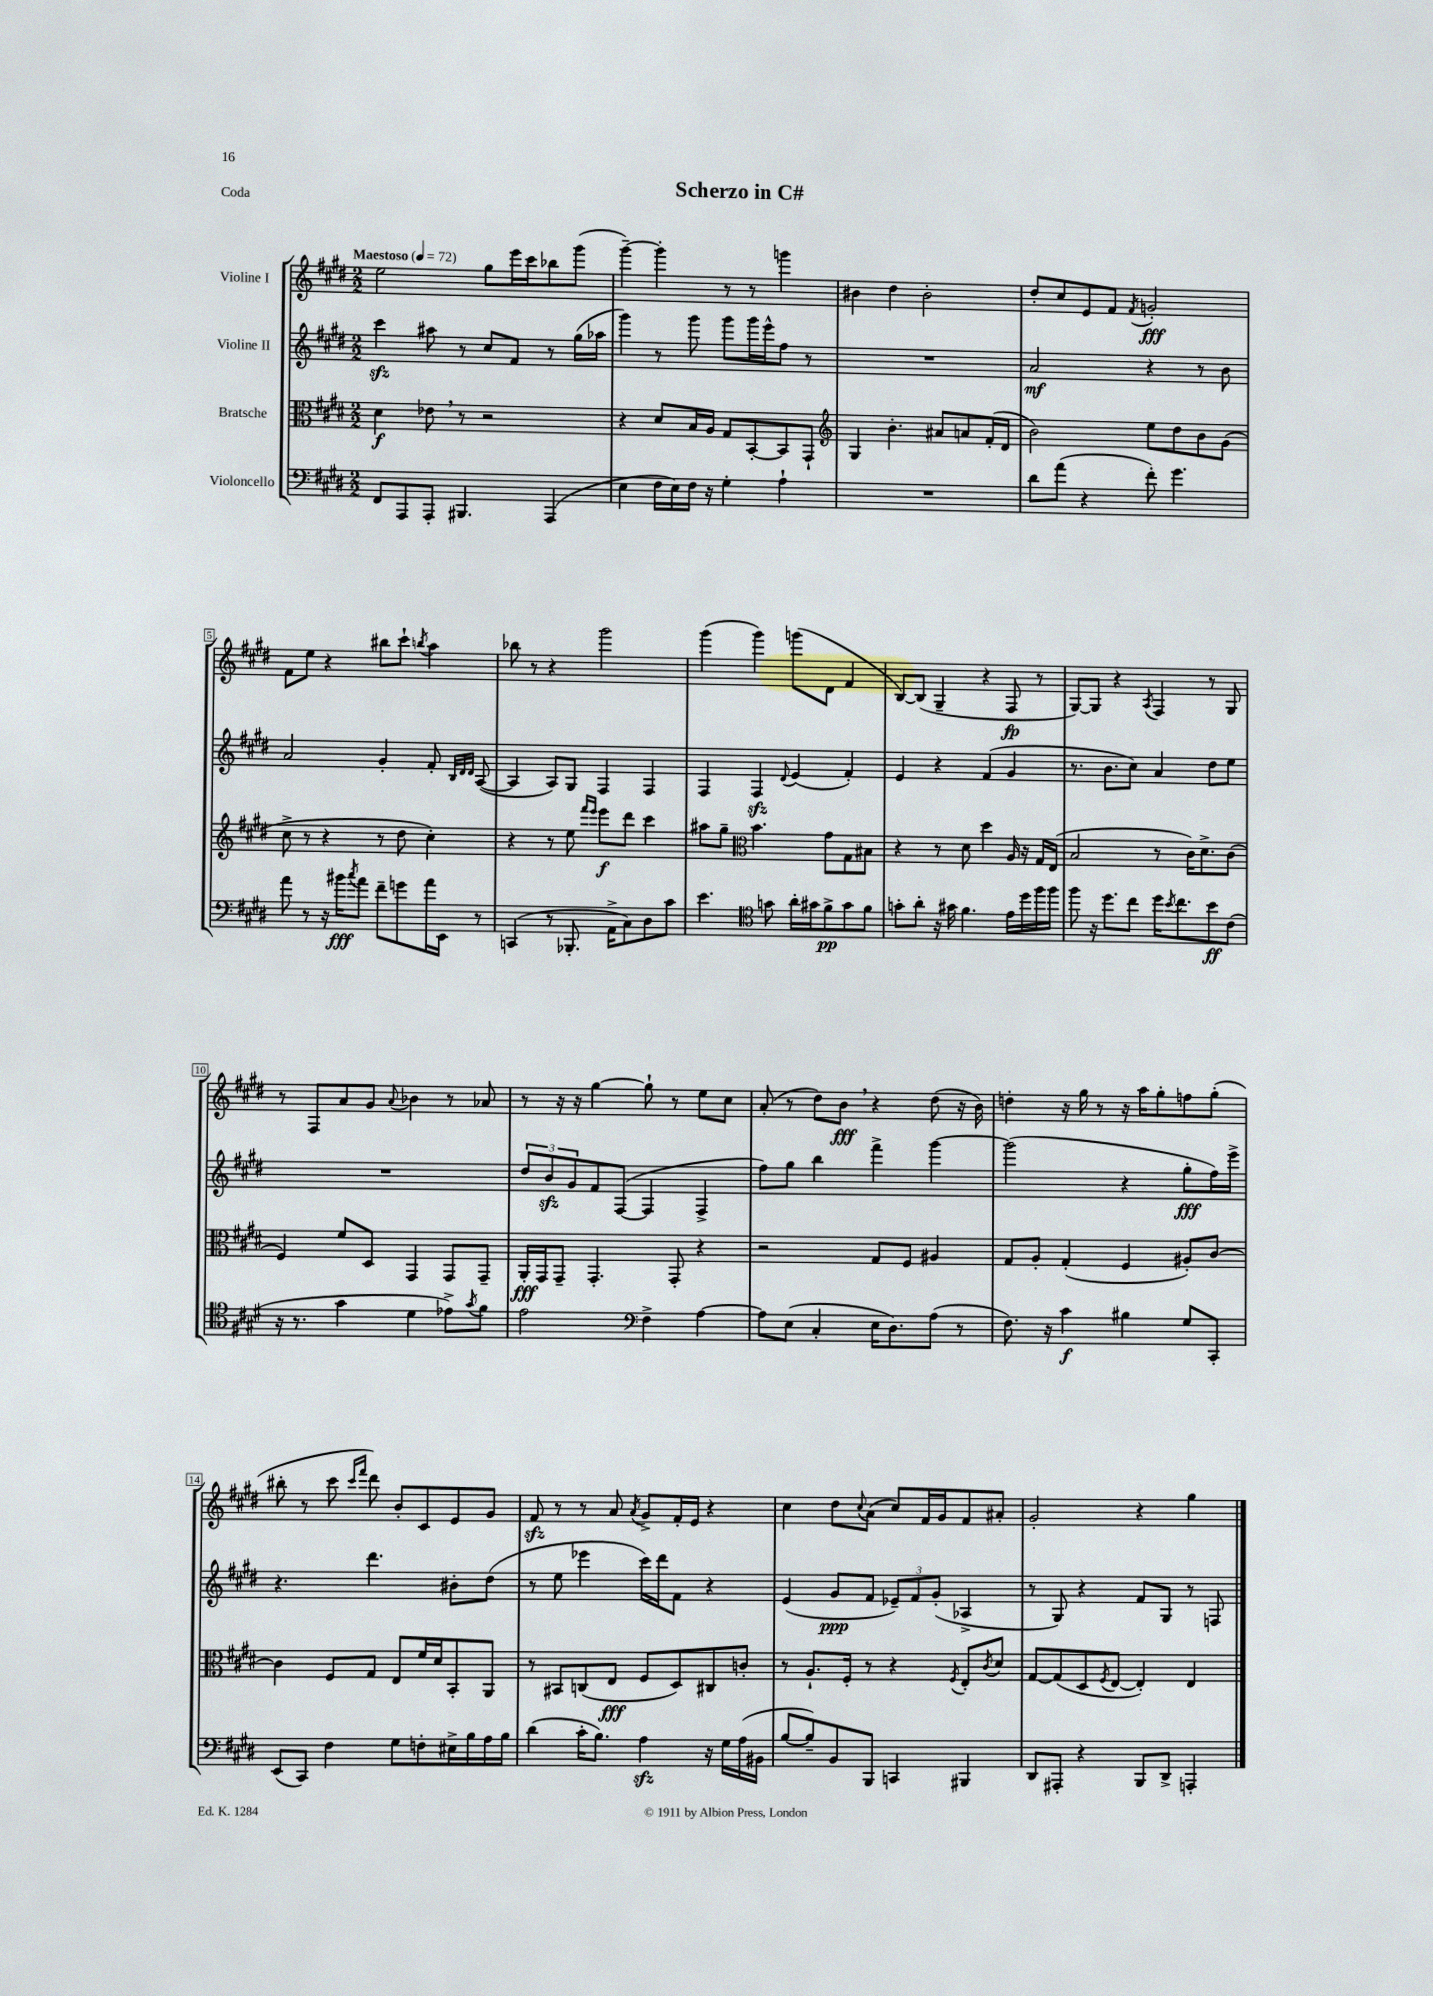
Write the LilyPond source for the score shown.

\header { title = "Scherzo in C#" piece = "Coda" }
<<
\new StaffGroup <<
\new Staff = "s0" \with { instrumentName = "Violine I" } {
    \clef treble \key e \major \numericTimeSignature \time 2/2 \tempo "Maestoso" 4 = 72
    e''2 gis''8 e'''16 cis'''16 bes''8 gis'''8( |
    gis'''4~--) gis'''4-. r8 r8 g'''4 |
    bis'4 dis''4 bis'2-. |
    dis''8-. cis''8 e'8 fis'8 \acciaccatura { fis'8 } g'2-.\fff |
    fis'8 e''8 r4 bis''8 cis'''8-! \acciaccatura { b''8 } a''4 |
    bes''8 r8 r4 gis'''2 |
    gis'''4( gis'''4) g'''8( dis'8 fis'4 |
    b8~) b8( gis4-- r4 fis8\fp r8 |
    gis8~) gis8 r4 \acciaccatura { a8 } fis4 r8 gis8 |
    r8 fis8 a'8 gis'8 \appoggiatura { a'8 } bes'4 r8 aes'8 |
    r8 r16 r16 gis''4~ gis''8-! r8 e''8 cis''8 |
    a'8-.( r8 dis''8) b'8\fff \breathe r4 dis''8( r16 b'16) |
    d''4-. r16 gis''16 r8 r16 a''16 gis''8-. f''8 gis''8-.( |
    bis''8-. r8 cis'''8 \grace { cis'''16 fis'''16 } dis'''8) b'8-. cis'8 e'8 gis'8 |
    fis'8\sfz r8 r8 a'8 \acciaccatura { a'8 } gis'8-> fis'16-. e'16 r4 |
    cis''4 dis''8 \appoggiatura { cis''8 } a'8( cis''8) fis'16 gis'16 fis'8 ais'8-. |
    gis'2-. r4 gis''4 \bar "|." |
}
\new Staff = "s1" \with { instrumentName = "Violine II" } {
    \clef treble \key e \major \numericTimeSignature \time 2/2
    cis'''4\sfz ais''8 r8 cis''8 fis'8 r8 gis''16( aes''16 |
    gis'''4) r8 gis'''8 gis'''8 gis'''16 e'''16-^ fis''8 r8 |
    R1 |
    a'2\mf r4 r8 b'8 |
    a'2 gis'4-. fis'8-. \grace { b32 dis'32 dis'32 } a8~( |
    a4 a8) gis8 fis4 fis4 |
    fis4 fis4\sfz \appoggiatura { dis'8 } e'4( fis'4-.) |
    e'4 r4 fis'4( gis'4 |
    r8. b'8. cis''8) a'4 dis''8 e''8 |
    R1 |
    \tuplet 3/2 { dis''8 b'8\sfz gis'8 } fis'8 fis8~( fis4 fis4-> |
    fis''8) gis''8 b''4 fis'''4-> gis'''4~ |
    gis'''2( r4 gis''8-.\fff fis''16) e'''16-> |
    r4. dis'''4. bis'8-. dis''8( |
    r8 e''8 ees'''4 cis'''16) dis'''16 fis'8 r4 |
    e'4( gis'8\ppp fis'8 \tuplet 3/2 { ees'8--) fis'8 gis'8-.( } aes4-> |
    r8 gis8) r4 fis'8 gis8 r8 f8 \bar "|." |
}
\new Staff = "s2" \with { instrumentName = "Bratsche" } {
    \clef alto \key e \major \numericTimeSignature \time 2/2
    dis'4\f ees'8 \breathe r8 r2 |
    r4 dis'8 b16 a16 gis8 b,8~-. b,8 gis,8-! |
    \clef treble gis4 b'4.-. ais'8 a'8 fis'16-.( dis'16 |
    b'2) e''8 dis''8 b'8 gis'8( |
    cis''8-> r8 r4 r8 dis''8 cis''4-.) |
    r4 r8 e''8 \grace { fis'''16 e'''16 } e'''8\f dis'''8 cis'''4 |
    ais''8 gis''8-- \clef alto b'4. gis'8 gis8 bis8 |
    r4 r8 dis'8 dis''4 a16 r16 gis16 e16( |
    b2 r8 cis'16) dis'8.-> cis'8( |
    fis4) fis'8 dis8 gis,4 gis,8 gis,8-- |
    a,16-.\fff gis,16 gis,8-- gis,4.-. gis,8-. r4 |
    r2 gis8 fis8 ais4 |
    gis8 a8-. gis4-.( fis4 ais8-.) cis'8~ |
    cis'4 fis8 gis8 e8 fis'16 dis'16 b,8-. a,8 |
    r8 bis,8 c8( e8\fff fis8 dis8) cis8 c'8-. |
    r8 a8.-! fis16-. r8 r4 \acciaccatura { fis8 } e8-. \acciaccatura { cis'8 } dis'8 |
    gis8~ gis8( dis8 \acciaccatura { fis8 } e8~ e4-.) e4 \bar "|." |
}
\new Staff = "s3" \with { instrumentName = "Violoncello" } {
    \clef bass \key e \major \numericTimeSignature \time 2/2
    fis,8 a,,8 a,,8-. bis,,4. a,,4( |
    e4 fis16 e16) fis16 r16 gis4-. a4-! |
    R1 |
    dis'8 a'8( r4 fis'8-.) gis'4. |
    a'8 r8 r16 bis'16\fff \acciaccatura { cis''8 } a'8 fis'8-- g'8 a'16 e,16 r8 |
    c,4( r8 bes,,8.-. a,16-> cis8) dis8 cis'8 |
    e'4. \clef tenor g'8 a'16-. gis'16 fis'8->\pp gis'8 fis'8 |
    g'8-. a'8-. r16 gis'16 fis'4. e'16 dis''16 fis''16 fis''16 |
    fis''8 r16 dis''8. cis''8 dis''16 \acciaccatura { b'8 } cis''8. b'8\ff cis'8( |
    r16 r8. gis'4 dis'4 ees'8->) \acciaccatura { gis'8 } fis'8 |
    e'2 \clef bass fis4-> a4~ |
    a8 e8( cis4-. e16 dis8.) a8( r8 |
    fis8.) r16 cis'4\f bis4 gis8 cis,8-. |
    e,8( cis,8) fis4 gis8 f8-. eis16-> b16 a16 b16 |
    dis'4( cis'16-. b8.) a4\sfz r16 gis16 a16( bis,16 |
    b8~ b8--) b,8 b,,8 c,4 bis,,4 |
    dis,8 ais,,8-. r4 b,,8 dis,8-> a,,4-. \bar "|." |
}
>>
>>
\layout { \context { \Score \override BarNumber.stencil = #(make-stencil-boxer 0.1 0.3 ly:text-interface::print) } }
